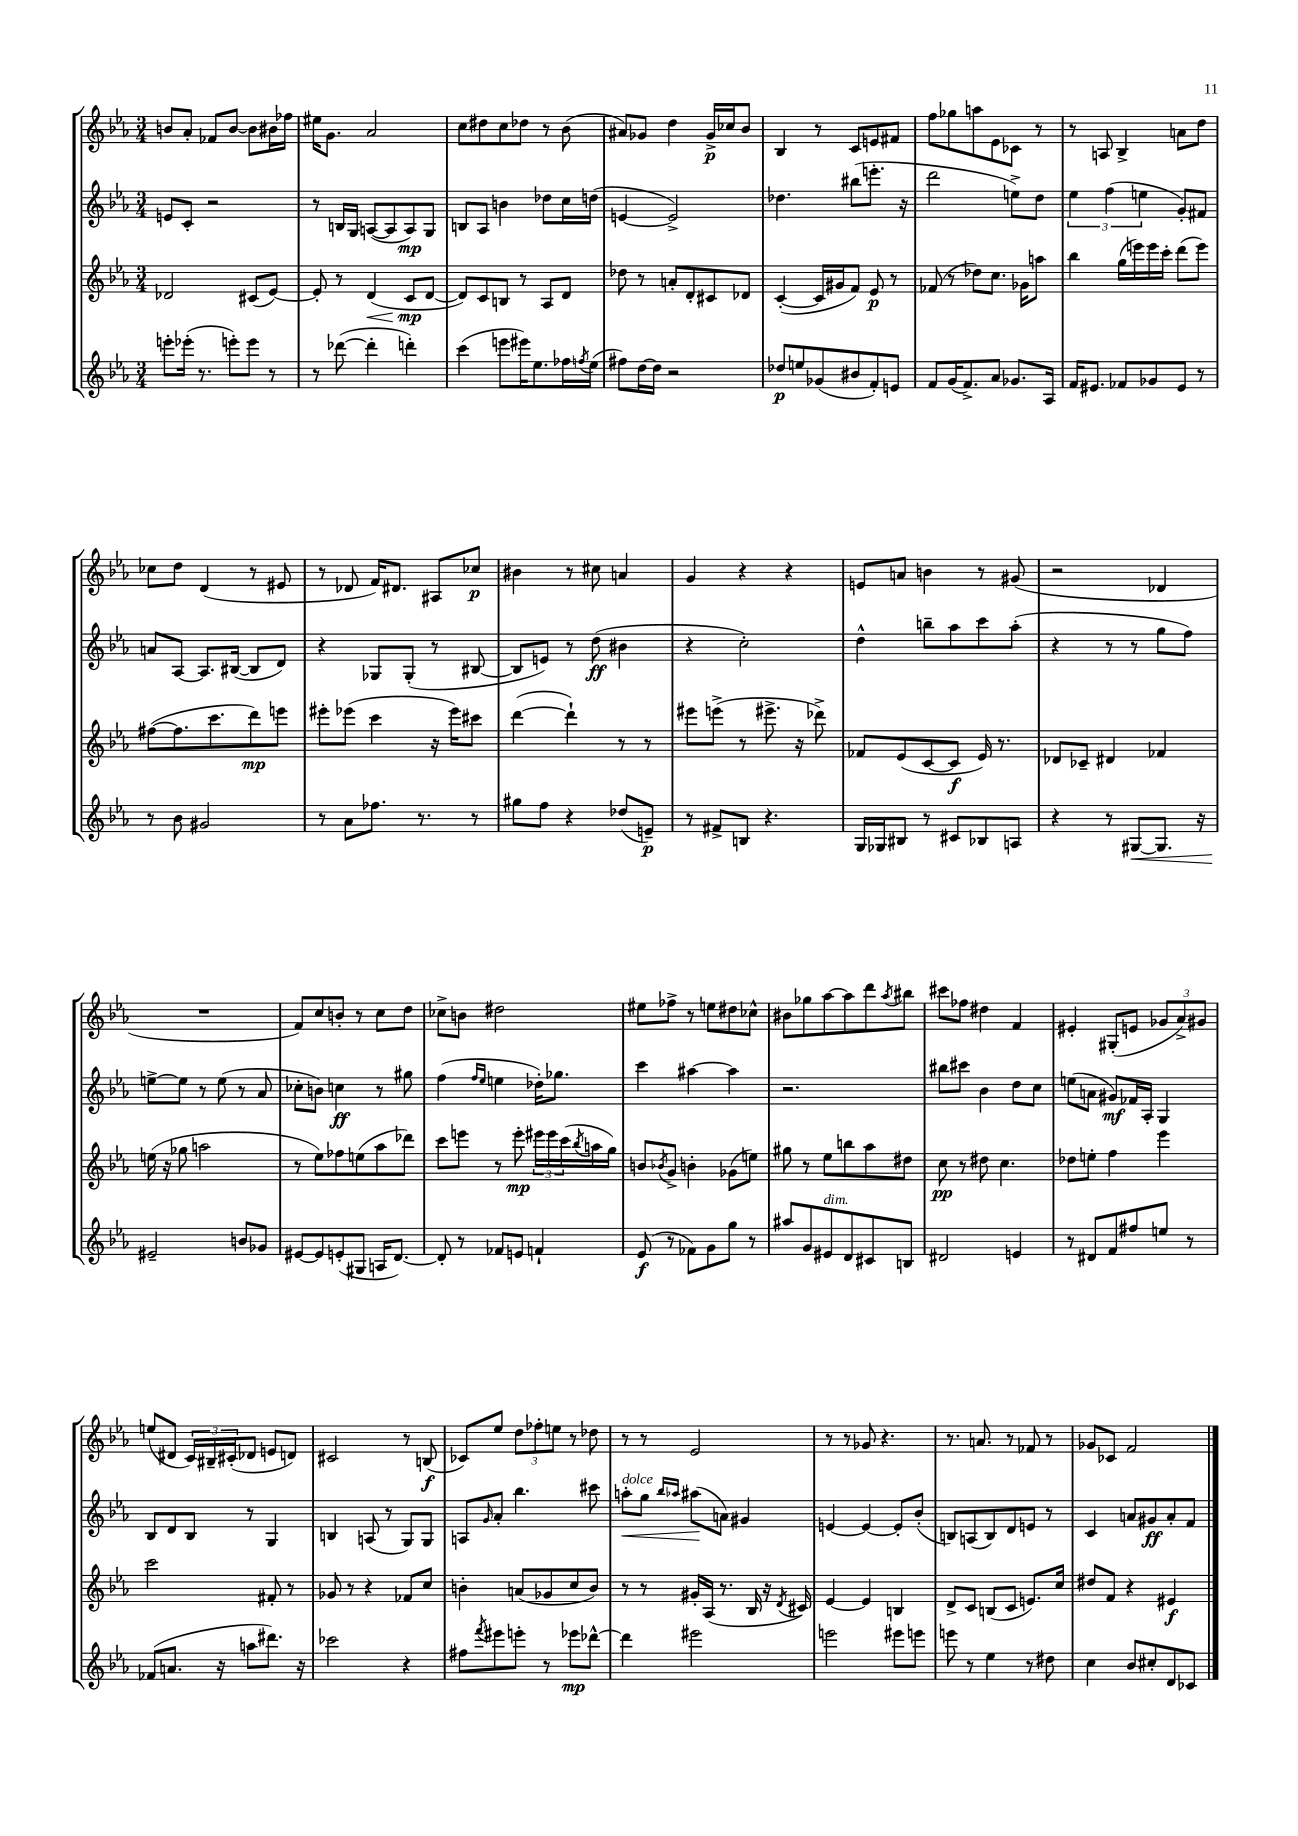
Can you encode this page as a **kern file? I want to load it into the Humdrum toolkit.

**kern	**dynam	**kern	**dynam	**kern	**dynam	**kern	**dynam
*part4	*part4	*part3	*part3	*part2	*part2	*part1	*part1
*staff4	*staff4	*staff3	*staff3	*staff2	*staff2	*staff1	*staff1
*clefG2	*	*clefG2	*	*clefG2	*	*clefG2	*
*k[b-e-a-]	*	*k[b-e-a-]	*	*k[b-e-a-]	*	*k[b-e-a-]	*
*M3/4	*	*M3/4	*	*M3/4	*	*M3/4	*
=14	=14	=14	=14	=14	=14	=14	=14
8eeen'\L	.	2d-X/	.	8en/L	.	8bn/L	.
(16eee-X'\Jk	.	.	.	8c'/J	.	8a-'/J	.
8.r	.	.	.	.	.	.	.
.	.	.	.	2r	.	8f-X/L	.
8eeen'\L)	.	.	.	.	.	[8b/J	.
8eee\J	.	(8c#X/L	.	.	.	8b\L]	.
8r	.	[8e-/J)	.	.	.	16b#X\L	.
.	.	.	.	.	.	16ff-X\JJ	.
=15	=15	=15	=15	=15	=15	=15	=15
8r	.	8e-'/]	.	8r	.	16ee#X\KL	.
.	.	.	.	.	.	8.g\J	.
([8ddd-X\	.	8r	.	16Bn/LL	.	.	.
.	.	.	.	16G/JJ	.	.	.
!	!	!	!LO:HP:b	!	!	!	!
4ddd-'\]	.	(4d/	<	([8An/L	.	2a-/	.
.	.	.	.	8A/]	.	.	.
4dddn'\)	.	8c/L	mp	8A/)	mp	.	.
.	.	[8d/J	[	8G/J	.	.	.
=16	=16	=16	=16	=16	=16	=16	=16
(4ccc\	.	8d/L])	.	8Bn/L	.	8cc\L	.
.	.	8c/	.	8A-/J	.	8dd#X\	.
8eeen\L	.	8Bn/J	.	4bn\	.	8cc\	.
16eee#X\K)	.	8r	.	.	.	8dd-X\J	.
8.ee-\	.	.	.	.	.	.	.
.	.	8A-/L	.	8dd-X\L	.	8r	.
16ff-X\L	.	8d/J	.	16cc\L	.	(8b-\	.
8qffn/	.	.	.	.	.	.	.
(16ee-\JJ	.	.	.	(16ddn\JJ	.	.	.
=17	=17	=17	=17	=17	=17	=17	=17
8ff#X\L)	.	8dd-X\	.	[4en/	.	8a#X/L)	.
[16dd\L	.	8r	.	.	.	8g-X/J	.
16dd\JJ]	.	.	.	.	.	.	.
2r	.	8an'/L	.	2e^/])	.	4dd\	.
.	.	8d'/	.	.	.	.	.
.	.	8c#X/	.	.	.	16g-^/LL	p
.	.	.	.	.	.	16cc-X/J	.
.	.	8d-X/J	.	.	.	8b-/J	.
=18	=18	=18	=18	=18	=18	=18	=18
8dd-X/L	p	([4c'/	.	4.dd-X\	.	4B-/	.
8een/	.	.	.	.	.	.	.
(8g-X/	.	16c/LL]	.	.	.	8r	.
.	.	16g#X/J	.	.	.	.	.
8b#X/	.	8f/J)	.	(8bb#X\L	.	8c/L	.
8f'/)	.	8e-/	p	8.eeen'\J	.	8en/	.
8en/J	.	8r	.	.	.	8f#X/J	.
.	.	.	.	16r	.	.	.
=19	=19	=19	=19	=19	=19	=19	=19
8f/L	.	(8f-X/	.	2ddd\	.	8ff\L	.
(16g/K	.	8r	.	.	.	8gg-X\	.
8.f^/)	.	.	.	.	.	.	.
.	.	8dd-X\L)	.	.	.	8aan\	.
8a-/J	.	8.cc\J	.	.	.	8e-\	.
8.g-X/L	.	.	.	8een^\L)	.	8c-X\J	.
.	.	16g-X\KL	.	.	.	.	.
.	.	8aan\J	.	8dd\J	.	8r	.
16A-/Jk	.	.	.	.	.	.	.
=20	=20	=20	=20	=20	=20	=20	=20
16f/KL	.	4bb-\	.	6ee-\	.	8r	.
8.e#X/J	.	.	.	.	.	.	.
.	.	.	.	.	.	8An/	.
.	.	.	.	(6ff\	.	.	.
8f-X/L	.	(16gg\LL	.	.	.	4B-^/	.
.	.	16eeen\)	.	.	.	.	.
.	.	.	.	6een\	.	.	.
8g-X/	.	16eee\	.	.	.	.	.
.	.	16ccc'\JJ	.	.	.	.	.
8e#/J	.	(8ddd\L	.	8g'/L)	.	8an\L	.
8r	.	8eee\J)	.	8f#X/J	.	8dd\J	.
!!LO:LB:g=z
=21	=21	=21	=21	=21	=21	=21	=21
8r	.	([8ff#X\L	.	8an/L	.	8cc-X\L	.
8b-\	.	8.ff#\]	.	[8A-/J	.	8dd\J	.
2g#X/	.	.	.	8.A-/L]	.	(4d/	.
.	.	8.ccc\	.	.	.	.	.
.	.	.	.	([16B#X/Jk	.	.	.
.	.	8ddd\)	mp	8B#/L]	.	8r	.
.	.	8eeen\J	.	8d/J)	.	8e#X/	.
=22	=22	=22	=22	=22	=22	=22	=22
8r	.	8eee#X'\L	.	4r	.	8r	.
8a-\L	.	(8eee-X\J	.	.	.	8d-X/	.
8.ff-X\J	.	4ccc\	.	8G-X/L	.	16f/KL)	.
.	.	.	.	.	.	8.d#X/J	.
.	.	.	.	(8G-'/J	.	.	.
8.r	.	.	.	.	.	.	.
.	.	16r	.	8r	.	8A#X/L	.
.	.	16eee-\KL)	.	.	.	.	.
8r	.	8ccc#X\J	.	[8B#X/	.	8cc-X/J	p
=23	=23	=23	=23	=23	=23	=23	=23
8gg#X\L	.	([4ddd\	.	8B#/L]	.	4b#X\	.
8ff\J	.	.	.	8en/J)	.	.	.
4r	.	4ddd`\])	.	8r	.	8r	.
.	.	.	.	(8dd\	ff	8cc#X\	.
(8dd-X/L	.	8r	.	4b#X\	.	4an/	.
8en~/J)	p	8r	.	.	.	.	.
=24	=24	=24	=24	=24	=24	=24	=24
8r	.	8eee#X\L	.	4r	.	4g/	.
8f#X^/L	.	(8eeen^\J	.	.	.	.	.
8Bn/J	.	8r	.	2cc'\)	.	4r	.
4.r	.	8.eee#X^\	.	.	.	.	.
.	.	.	.	.	.	4r	.
.	.	16r	.	.	.	.	.
.	.	8ddd-X^\)	.	.	.	.	.
=25	=25	=25	=25	=25	=25	=25	=25
16G/LL	.	8f-X/L	.	4dd^^\	.	8en/L	.
16G-X/J	.	.	.	.	.	.	.
8B#X/J	.	(8e-/	.	.	.	8an/J	.
8r	.	[8c/	.	8bbn~\L	.	4bn\	.
8c#X/L	.	8c/J]	f	8aa-\	.	.	.
8B-X/	.	16e-/)	.	8ccc\	.	8r	.
.	.	8.r	.	.	.	.	.
8An/J	.	.	.	(8aa-'\J	.	(8g#X/	.
=26	=26	=26	=26	=26	=26	=26	=26
4r	.	8d-X/L	.	4r	.	2r	.
.	.	8c-X~/J	.	.	.	.	.
8r	.	4d#X/	.	8r	.	.	.
!	!LO:HP:b	!	!	!	!	!	!
[8G#X/L	<	.	.	8r	.	.	.
8.G#/J]	.	4f-X/	.	8gg\L	.	4d-X/	.
.	.	.	.	8ff\J)	.	.	.
16r	.	.	.	.	.	.	.
!!LO:LB:g=z
=27	=27	=27	=27	=27	=27	=27	=27
2e#X~/	.	(16een\	.	[8een^\L	.	2.r	.
.	.	16r	.	.	.	.	.
.	.	8gg-X\	.	8ee\J]	.	.	.
.	.	2aan\	.	8r	.	.	.
.	.	.	.	(8ee\	.	.	.
8bn/L	[	.	.	8r	.	.	.
8g-X/J	.	.	.	8a-/	.	.	.
=28	=28	=28	=28	=28	=28	=28	=28
[8e#X/L	.	8r	.	8cc-X'\L	.	8f/L)	.
8e#/]	.	8ee-\L)	.	8bn\J)	.	8cc/	.
(8en'/	.	8ff-X\	.	4ccn\	ff	8bn'/J	.
8G#X/J	.	(8een\	.	.	.	8r	.
16An/KL	.	8aa-\	.	8r	.	8cc\L	.
[8.d/J)	.	.	.	.	.	.	.
.	.	8ddd-X\J)	.	8gg#X\	.	8dd\J	.
=29	=29	=29	=29	=29	=29	=29	=29
8d'/]	.	8ccc\L	.	(4ff\	.	8cc-X^\L	.
8r	.	8eeen\J	.	.	.	8bn\J	.
.	.	.	.	16qqff/LL	.	.	.
.	.	.	.	16qqee-/JJ	.	.	.
8f-X/L	.	8r	.	4een\	.	2dd#X\	.
8en/J	.	8eee'\	mp	.	.	.	.
4fn`/	.	24eee#X\LL	.	16dd-X'\KL)	.	.	.
.	.	24eee#\	.	.	.	.	.
.	.	.	.	8.gg-X\J	.	.	.
.	.	(24ccc\	.	.	.	.	.
.	.	8qbb-/	.	.	.	.	.
.	.	16aan\	.	.	.	.	.
.	.	16gg\JJ)	.	.	.	.	.
=30	=30	=30	=30	=30	=30	=30	=30
(8e-/	f	8bn/L	.	4ccc\	.	8ee#X\L	.
.	.	8qb-X/	.	.	.	.	.
8r	.	8g^/J	.	.	.	8ff-X^\J	.
8f-X\L)	.	4bn'\	.	[4aa#X\	.	8r	.
8g\	.	.	.	.	.	8een\L	.
8gg\J	.	(8g-X\L	.	4aa#\]	.	8dd#X\	.
8r	.	8een\J)	.	.	.	8cc-X^^\J	.
=31	=31	=31	=31	=31	=31	=31	=31
8aa#X/L	.	8gg#X\	.	2.r	.	8b#X\L	.
8g/	.	8r	.	.	.	8gg-X\	.
!LO:TX:a:i:t=dim.	!	!	!	!	!	!	!
8e#X/	.	8ee-\L	.	.	.	[8aa-\	.
8d/	.	8bbn\	.	.	.	8aa-\]	.
8c#X/	.	8aa-\	.	.	.	8ddd\	.
.	.	.	.	.	.	8qaa-/	.
8Bn/J	.	8dd#X\J	.	.	.	8bb#X\J	.
=32	=32	=32	=32	=32	=32	=32	=32
2d#X/	.	8cc\	pp	8bb#X\L	.	8ccc#X\L	.
.	.	8r	.	8ccc#X\J	.	8ff-X\J	.
.	.	8dd#X\	.	4b-\	.	4dd#X\	.
.	.	4.cc\	.	.	.	.	.
4en/	.	.	.	8dd\L	.	4f/	.
.	.	.	.	8cc\J	.	.	.
=33	=33	=33	=33	=33	=33	=33	=33
8r	.	8dd-X\L	.	(8een\L	.	4e#X'/	.
8d#X/L	.	8een'\J	.	8an\J	.	.	.
8f/	.	4ff\	.	8g#X/L)	mf	(8G#X'/L	.
8ff#X/	.	.	.	16f-X/L	.	8en/J	.
.	.	.	.	16A-'/JJ	.	.	.
8een/J	.	4eee-\	.	4G/	.	12g-X/L	.
.	.	.	.	.	.	12a-^/)	.
8r	.	.	.	.	.	.	.
.	.	.	.	.	.	12g#X/J	.
!!LO:LB:g=z
=34	=34	=34	=34	=34	=34	=34	=34
(8f-X/L	.	2ccc\	.	8B-/L	.	(8een/L	.
8.an/J	.	.	.	8d/	.	8d#X/J	.
.	.	.	.	8B-/J	.	24c/LL)	.
.	.	.	.	.	.	24B#X~/	.
16r	.	.	.	.	.	.	.
.	.	.	.	.	.	(24c#X'/J	.
8aan\L	.	.	.	8r	.	8d-X/J	.
8.ddd#X\J)	.	8f#X'/	.	4G/	.	8en/L	.
.	.	8r	.	.	.	8dn/J)	.
16r	.	.	.	.	.	.	.
=35	=35	=35	=35	=35	=35	=35	=35
2ccc-X\	.	8g-X/	.	4Bn/	.	2c#X/	.
.	.	8r	.	.	.	.	.
.	.	4r	.	(8An/	.	.	.
.	.	.	.	8r	.	.	.
4r	.	8f-X/L	.	8G/L)	.	8r	.
.	.	8cc/J	.	8G/J	.	(8Bn/	f
=36	=36	=36	=36	=36	=36	=36	=36
8ff#X\L	.	4bn'\	.	8An/L	.	8c-X/L)	.
8qfff/	.	.	.	16qqg/	.	.	.
8eee#X\	.	.	.	8a-'/J	.	8ee-/J	.
8eeen'\J	.	(8an/L	.	4.bb-\	.	12dd\L	.
.	.	.	.	.	.	12ff-X'\	.
8r	.	8g-X/	.	.	.	.	.
.	.	.	.	.	.	12een\J	.
8eee-X\L	mp	8cc/	.	.	.	8r	.
[8ddd-X^^\J	.	8b/J)	.	8ccc#X\	.	8dd-X\	.
=37	=37	=37	=37	=37	=37	=37	=37
!	!	!	!	!LO:TX:a:i:t=dolce	!	!	!
!	!	!	!	!	!LO:HP:b	!	!
4ddd-\]	.	8r	.	8aan'\L	<	8r	.
.	.	8r	.	8gg\J	.	8r	.
.	.	.	.	16qqbb-/LL	.	.	.
.	.	.	.	16qqaa-X/JJ	.	.	.
2eee#X\	.	16g#X'/LL	.	(8aa#X\L	.	2e-/	.
.	.	(16A-/JJ	.	.	.	.	.
.	.	8.r	.	8an\J)	[	.	.
.	.	.	.	4g#X/	.	.	.
.	.	16B-/	.	.	.	.	.
.	.	16r	.	.	.	.	.
.	.	8qd/	.	.	.	.	.
.	.	16c#X/)	.	.	.	.	.
=38	=38	=38	=38	=38	=38	=38	=38
2eeen\	.	[4e-/	.	[4en/	.	8r	.
.	.	.	.	.	.	8r	.
.	.	4e-/]	.	4e/_	.	8g-X/	.
.	.	.	.	.	.	4.r	.
8eee#X\L	.	4Bn/	.	8e'/L]	.	.	.
8eeen\J	.	.	.	(8b-'/J	.	.	.
=39	=39	=39	=39	=39	=39	=39	=39
8eeen\	.	8d^/L	.	8Bn/L)	.	8.r	.
8r	.	8c/J	.	(8An/	.	.	.
.	.	.	.	.	.	8.an/	.
4ee-\	.	(8Bn/L	.	8B/)	.	.	.
.	.	8c/J	.	8d/	.	8r	.
8r	.	8.en/L)	.	8en/J	.	8f-X/	.
8dd#X\	.	.	.	8r	.	8r	.
.	.	16cc/Jk	.	.	.	.	.
=40	=40	=40	=40	=40	=40	=40	=40
4cc\	.	8dd#X/L	.	4c/	.	8g-X/L	.
.	.	8f/J	.	.	.	8c-X/J	.
8b-/L	.	4r	.	8an/L	.	2f/	.
8cc#X'/	.	.	.	8g#X/	ff	.	.
8d/	.	4e#X/	f	8a'/	.	.	.
8c-X/J	.	.	.	8f/J	.	.	.
==	==	==	==	==	==	==	==
*-	*-	*-	*-	*-	*-	*-	*-
